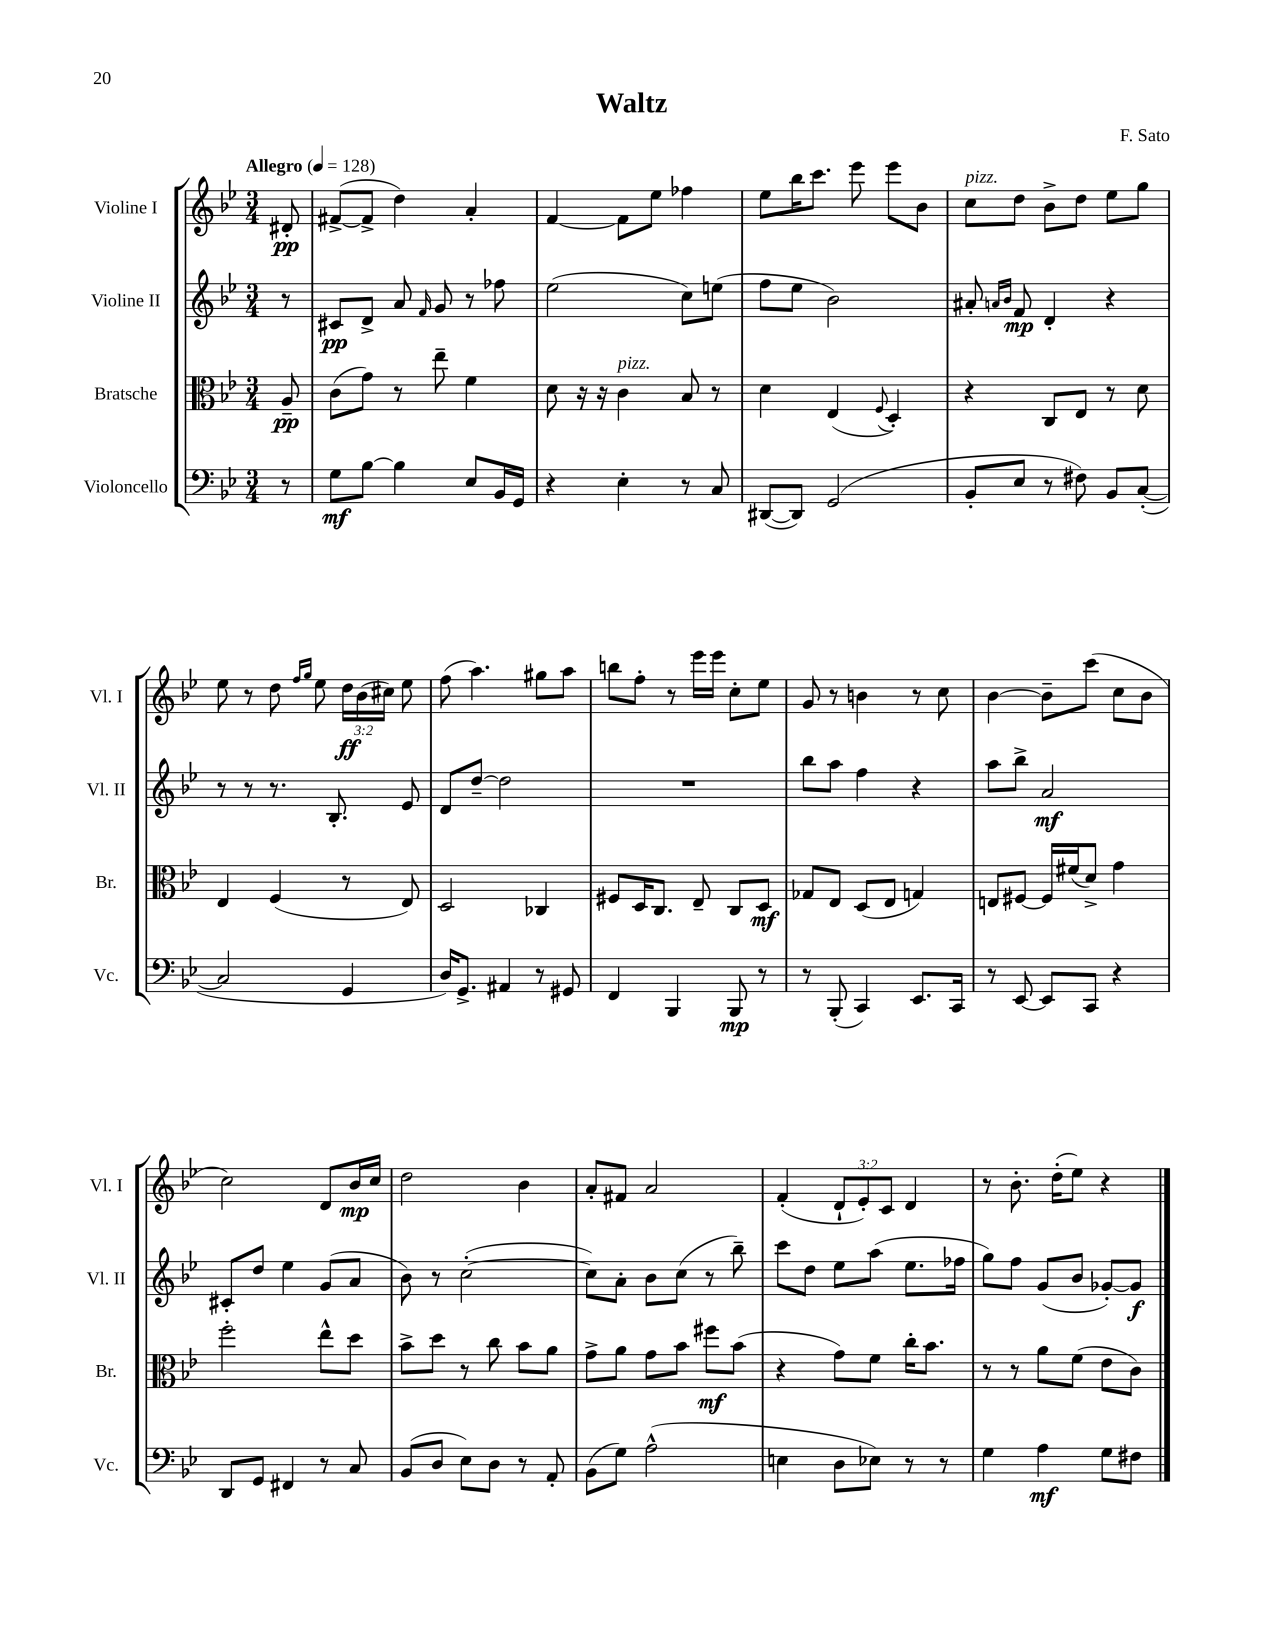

**kern	**kern	**kern	**kern
*staff4	*staff3	*staff2	*staff1
*clefF4	*clefC3	*clefG2	*clefG2
*k[b-e-]	*k[b-e-]	*k[b-e-]	*k[b-e-]
*M3/4	*M3/4	*M3/4	*M3/4
*MM128	*MM128	*MM128	*MM128
8r	8A~	8r	8d#'
=	=	=	=
8G	(8c	8c#	([8f#^
[8B-	8g)	8d^	8f#^]
4B-]	8r	8a	4dd)
.	.	16qqf	.
.	8ee-~	8g	.
8E-	4f	8r	4a'
16BB-	.	8ff-	.
16GG	.	.	.
=	=	=	=
4r	8d	(2ee-	[4f
.	16r	.	.
.	16r	.	.
4E-'	4c	.	8f]
.	.	.	8ee-
8r	8B-	8cc)	4ff-
8C	8r	(8ee	.
=	=	=	=
([8DD#	4d	8ff	8ee-
8DD#])	.	8ee-	16bb-
.	.	.	8.ccc
(2GG	(4E-	2b-)	.
.	.	.	8eee-
.	8qqF	.	.
.	4D')	.	8eee-
.	.	.	8b-
=	=	=	=
8BB-'	4r	8a#'	8cc
.	.	16qqa	.
.	.	16qqb-	.
8E-	.	8f	8dd
8r	8C	4d'	8b-^
8F#)	8E-	.	8dd
8BB-	8r	4r	8ee-
([8C'	8d	.	8gg
=	=	=	=
2C]	4E-	8r	8ee-
.	.	8r	8r
.	(4F	8.r	8dd
.	.	.	16qqff
.	.	.	16qqgg
.	.	.	8ee-
.	.	8.B-'	.
4GG	8r	.	24dd
.	.	.	(24b-
.	.	.	24cc#)
.	8E-)	8e-	8ee-
=	=	=	=
16D)	2D	8d	(8ff
8.GG^	.	.	.
.	.	[8dd~	4.aa)
4AA#	.	2dd]	.
8r	4C-	.	8gg#
8GG#	.	.	8aa
=	=	=	=
4FF	8F#	2.r	8bb
.	16D	.	8ff'
.	8.C	.	.
4BBB-	.	.	8r
.	8E-~	.	16eee-
.	.	.	16eee-
8BBB-	8C	.	8cc'
8r	8D	.	8ee-
=	=	=	=
8r	8G-	8bb-	8g
(8BBB-'	8E-	8aa	8r
4CC)	(8D	4ff	4b
.	8E-	.	.
8.EE-	4G)	4r	8r
.	.	.	8cc
16CC	.	.	.
=	=	=	=
8r	8E	8aa	[4b-
[8EE-	[8F#	8bb-^	.
8EE-]	16F#]	2a	8b-~]
.	(16f#	.	.
8CC	8d^)	.	(8ccc
4r	4g	.	8cc
.	.	.	8b-
=	=	=	=
8DD	2ff'	8c#'	2cc)
8GG	.	8dd	.
4FF#	.	4ee-	.
8r	8ee-^^	(8g	8d
8C	8dd	8a	16b-
.	.	.	16cc
=	=	=	=
(8BB-	8b-^	8b-)	2dd
8D	8dd	8r	.
8E-)	8r	([2cc'	.
8D	8cc	.	.
8r	8b-	.	4b-
8AA'	8a	.	.
=	=	=	=
(8BB-	8g^	8cc])	8a'
8G)	8a	8a'	8f#
(2A^^	8g	8b-	2a
.	8b-	(8cc	.
.	8ff#	8r	.
.	(8b-	8bb-~)	.
=	=	=	=
4E	4r	8ccc	(4f'
.	.	8dd	.
8D	8g)	8ee-	12d`
.	.	.	12e-')
8E-)	8f	(8aa	.
.	.	.	12c
8r	16cc'	8.ee-	4d
.	8.b-	.	.
8r	.	.	.
.	.	16ff-	.
=	=	=	=
4G	8r	8gg)	8r
.	8r	8ff	8.b-'
4A	8a	(8g	.
.	.	.	(16dd'
.	(8f	8b-	8ee-)
8G	8e-	[8g-')	4r
8F#	8c)	8g-]	.
==	==	==	==
*-	*-	*-	*-
